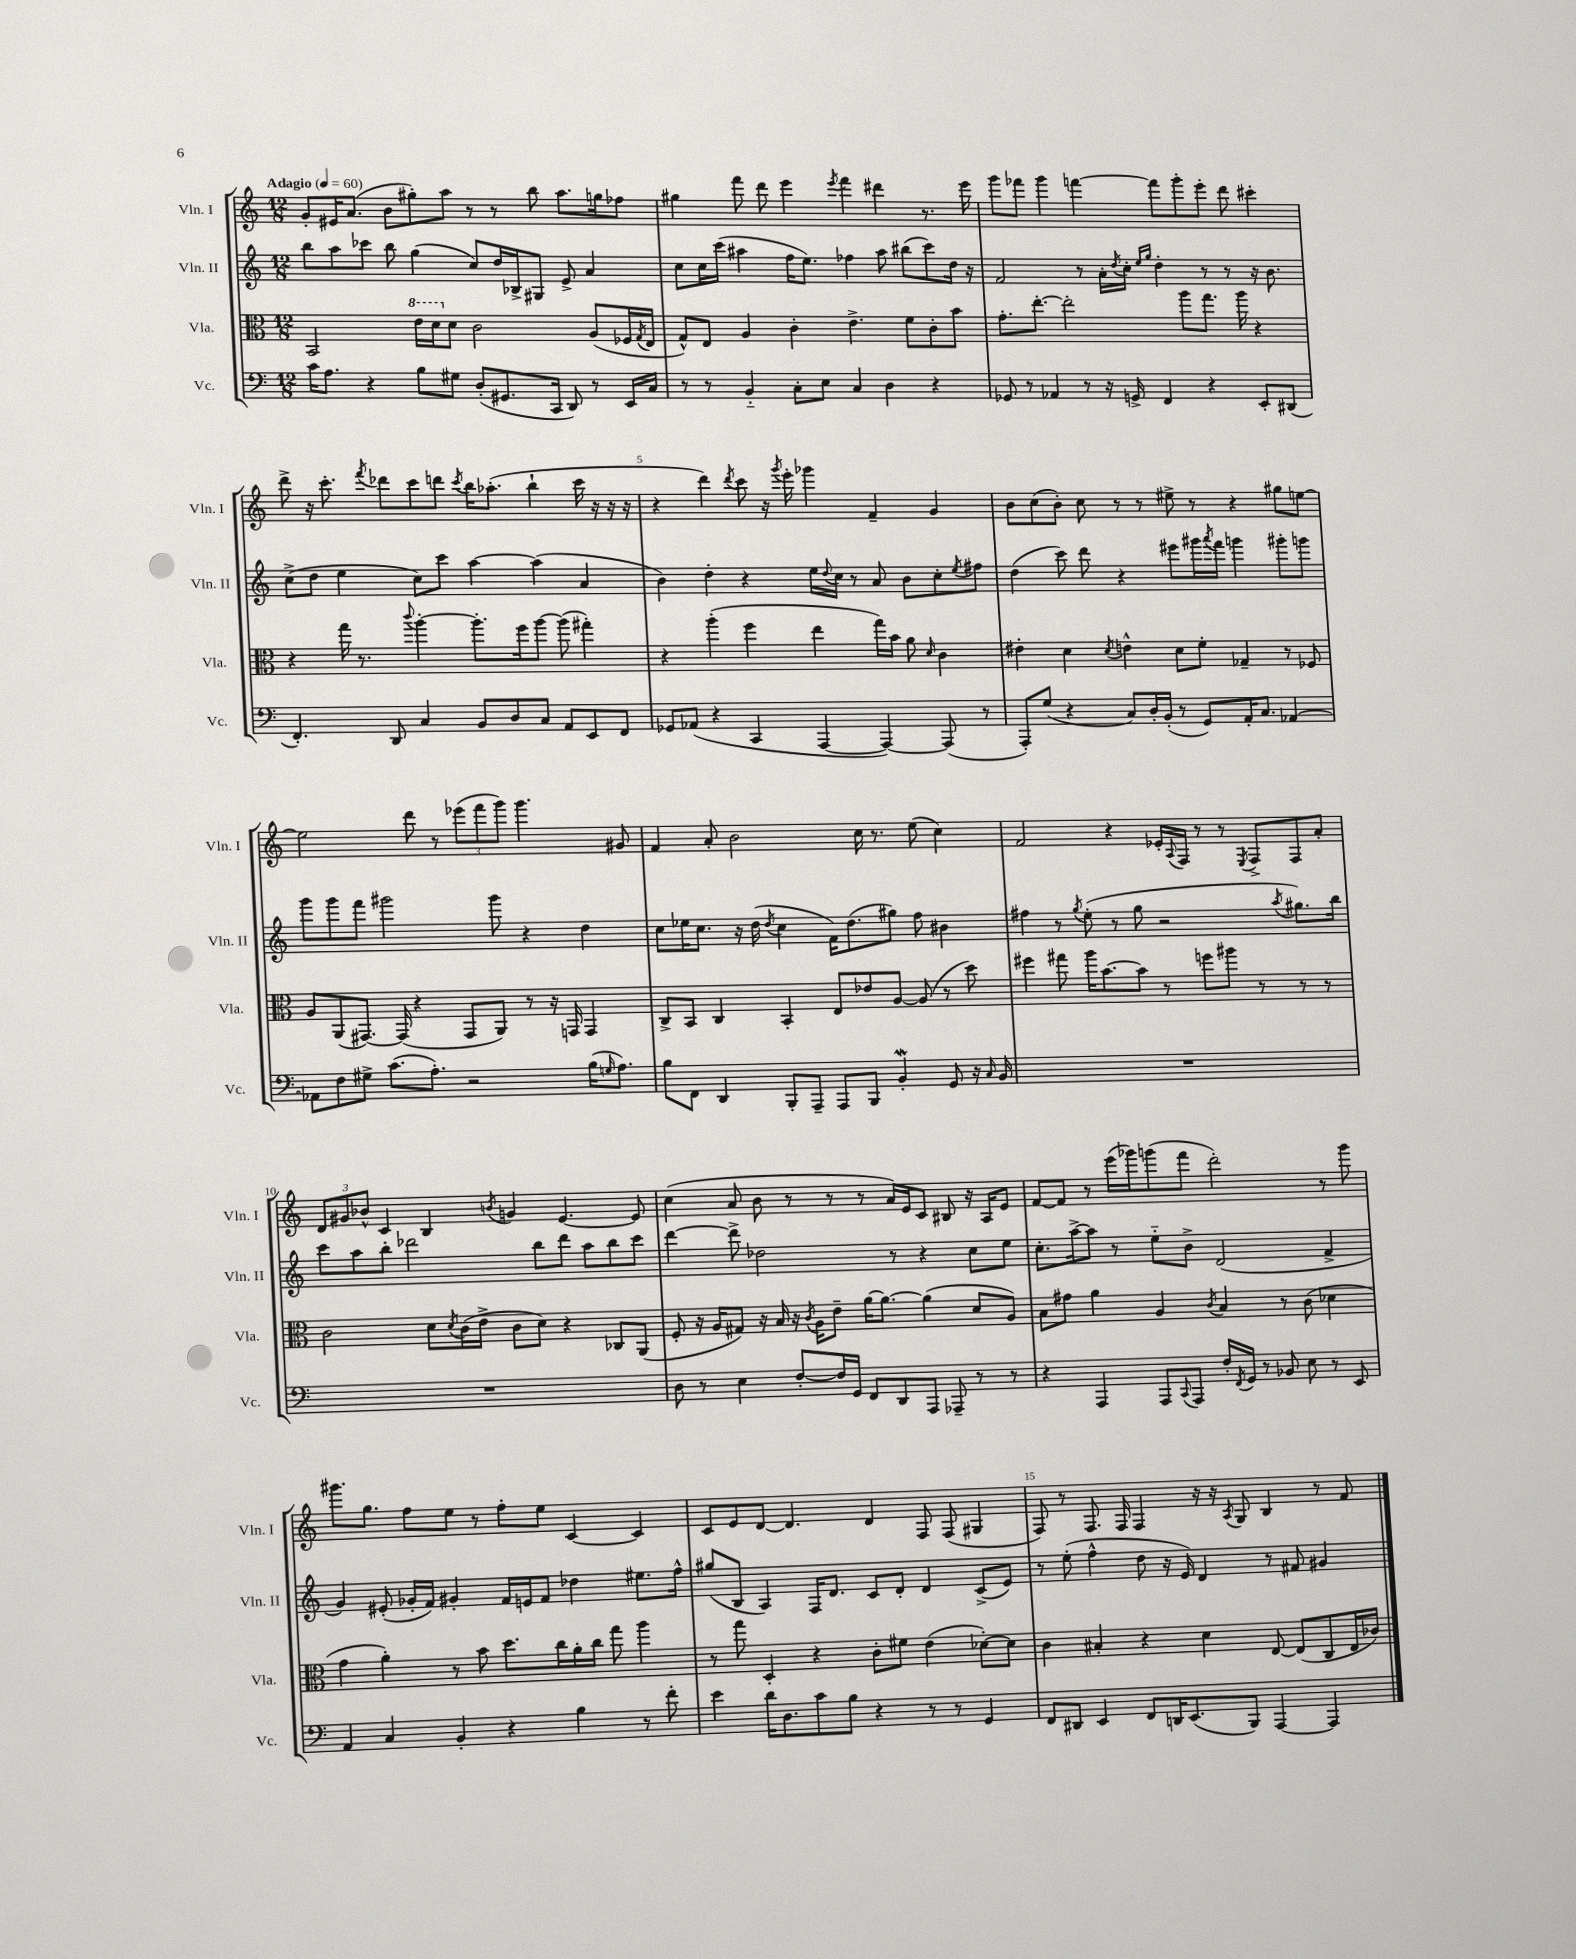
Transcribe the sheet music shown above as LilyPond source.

<<
\new StaffGroup <<
\new Staff = "s0" \with { instrumentName = "Vln. I" shortInstrumentName = "Vln. I" } {
    \clef treble \key c \major \numericTimeSignature \time 12/8 \tempo "Adagio" 4 = 60
    g'8-. eis'16 a'8.( b'8 gis''8-.) a''8 r8 r8 b''8 a''8. g''16 fes''8 |
    gis''4 f'''8 d'''8 e'''4 \acciaccatura { e'''8 } f'''4 dis'''4 r8. e'''16 |
    g'''8 fes'''8 g'''4 f'''4~ f'''8 g'''8-. e'''8-. d'''8 cis'''4-. |
    d'''8-> r16 c'''8.-. \acciaccatura { f'''8 } des'''8 c'''8 d'''8 \acciaccatura { c'''8 } b''16 aes''8.-.( b''4-! c'''16 r16 r16 r16 |
    r4 d'''4) \acciaccatura { d'''8 } c'''8 r16 \acciaccatura { g'''8 } e'''16-. ges'''4 f'4-- g'4 |
    b'8 c''8( b'8-.) c''8 r8 r8 eis''8-> r8 r4 gis''8 e''8~ |
    e''2 d'''8 r8 \tuplet 3/2 { ees'''8( f'''8 g'''8) } g'''4. gis'8 |
    f'4 a'8-. b'2 c''16 r8. e''8( c''4) |
    f'2 r4 ees'16-. \appoggiatura { a8 } f16 r8 r8 \acciaccatura { e8 } f8-> f8 a'8-. |
    \tuplet 3/2 { d'8 gis'8 bes'8-^ } c'4 b4 \acciaccatura { b'8 } g'4 e'4.~ e'8 |
    c''4( a'8 b'8 r8 r8 r8 a'16) e'16 c'8 bis8 r16 a16 e'8 |
    f'8~ f'8 r8 e'''16( ges'''16) g'''8( f'''8 d'''2-.) r8 g'''8 |
    gis'''8. g''8. f''8 e''8 r8 f''8-. e''8 c'4~ c'4 |
    c'8 e'8 d'8~ d'4. d'4 f8 f8( gis4 |
    f8) r8 f8. f16 f4 r16 r16 \acciaccatura { a8 } g8 b4 r8 f'8 \bar "|." |
}
\new Staff = "s1" \with { instrumentName = "Vln. II" shortInstrumentName = "Vln. II" } {
    \clef treble \key c \major \numericTimeSignature \time 12/8
    b''8 a''8 ces'''8 b''8 g''4( c''8) d''16 bes16-> gis8 e'8-> a'4 |
    c''8 c''16 c'''16( ais''4 f''16 e''8.) fes''4 ais''8 bis''8( c'''8) d''16 r16 |
    f'2 r8 a'16-. \acciaccatura { d''8 } c''16-. \grace { e''16 g''16 } d''4-. r8 r8 r16 b'8. |
    c''8->( d''8 e''4 c''8) c'''8 a''4~ a''4( a'4 |
    b'4) d''4-. r4 e''16 \appoggiatura { d''8 } c''16 r8 a'8 b'8 c''8-. \acciaccatura { e''8 } fis''8 |
    d''4( c'''8) d'''8 r4 eis'''8 gis'''16 \acciaccatura { a'''8 } f'''16 g'''4 gis'''8-. g'''8 |
    g'''8 g'''8 f'''8 gis'''2 gis'''8 r4 d''4 |
    c''8 ees''16 c''8. r16 d''16( \acciaccatura { d''8 } c''4 f'16) d''8.( gis''8) f''8 bis'4 |
    fis''4 r8 \acciaccatura { g''8 } e''8-.( r8 g''8 r2 \acciaccatura { a''8 } gis''8.) b''16 |
    c'''8 a''8 b''8-. des'''2 b''8 des'''8 a''8 b''8 c'''8 |
    d'''4~ d'''8-> des''2 r8 r4 c''8 e''8 |
    c''8.-. a''16~-> a''8 r8 e''8-_ b'8-> d'2( f'4-> |
    g'4) eis'8-.( ges'16-. f'16) gis'4-. f'16 e'16 f'8 des''4 eis''8. f''16-^ |
    gis''8( b8 a4) f16 d'8. c'8 d'8-. d'4 c'8->( e'8) |
    r8 e''8-.( f''4-^ d''8 r16 e'16) d'4 r8 fis'8 gis'4 \bar "|." |
}
\new Staff = "s2" \with { instrumentName = "Vla." shortInstrumentName = "Vla." } {
    \clef alto \key c \major \numericTimeSignature \time 12/8
    b,2 \ottava #1 e''16 d''16 \ottava #0 d'8 c'2 a8( fes16 \acciaccatura { g8 } e16 |
    g8-^) e8 a4 c'4-. e'4.-> f'8 c'8-. b'8 |
    g'8.-. e''8.~-. e''2-. a''8 g''8. a''16 r4 |
    r4 g''16 r8. \appoggiatura { c'''8 } a''4~-. a''8.-. f''16 a''8~ a''8( gis''4-.) |
    r4 a''4-.( f''4 e''4 g''16) b'16 a'8 \grace { d'16 } c'4 |
    eis'4-. d'4 \acciaccatura { d'8 } e'4-^ d'8 f'8-. ges4-- r8 fes8 |
    a8 a,8( gis,8.~) gis,16( r4 gis,8 a,8) r8 r16 g,16 g,4 |
    c8-> b,8 c4 b,4-. e8 ees'8 a8~ a8( r8 d''8) |
    fis''4 gis''8 a''16 b'8.~ b'8 r8 f''8 ais''8 r8 r8 r8 |
    c'2 d'8 \acciaccatura { d'8 } c'16( e'16-> c'8 d'8) r4 ces8 a,8( |
    f8-. r16 a16 gis8) r16 b16 r16 \acciaccatura { c'8 } a16 e'8-- a'16~ a'8.~ a'4( d'8 a8) |
    b8 gis'8 a'4 a4 \acciaccatura { c'8 } b4 r8 c'8( des'4 |
    g'4 a'4-.) r8 b'8 d''8. c''16 a'16-. c''16 g''8 a''4 |
    r8 g''8 d4-. r4 c'8-. fis'8 e'4( des'8~-.) des'8 |
    c'4 bis4-. r4 d'4 e8~ e8( c8 e16 ces'16) \bar "|." |
}
\new Staff = "s3" \with { instrumentName = "Vc." shortInstrumentName = "Vc." } {
    \clef bass \key c \major \numericTimeSignature \time 12/8
    c'16 a8. r4 b8 gis8 d8-.( gis,8. c,16 d,8) r8 e,16 c16 |
    r8 r8 b,4-_ c8-. e8 c4 d4 r4 |
    ges,8 r8 aes,4 r8 r16 g,16-> f,4 r4 e,8-. dis,8( |
    f,4.-.) d,8 c4 b,8 d8 c8 a,8 e,8 f,8 |
    ges,8 aes,8( r4 c,4 a,,4~ a,,4~) a,,8( r8 |
    a,,8-.) g8( r4 c8) d16-. b,16-.( r8 g,8) a,16-. c8. aes,4~ |
    aes,8 f8 gis8-> c'8.( a8.-.) r2 b16( \grace { g16 } a8.) |
    b8 f,8 d,4 b,,8-. a,,8-- a,,8 b,,8 b,4-.\mordent g,8 r16 \grace { c16 } b,16 |
    R1. |
    R1. |
    d8 r8 e4 f8~-. f16 g,16 f,8 d,8 a,,8 aes,,8-- r8 r8 |
    r4 a,,4 a,,8 \appoggiatura { c,8 } a,,8 f16-. \acciaccatura { f,8 } g,16 r8 bes,8 e8 r8 e,8 |
    a,4 c4 b,4-. r4 b4 r8 f'8-. |
    e'4 d'16 d8. c'8 b8 r4 r8 r8 g,4 |
    f,8 dis,8 e,4 f,8 d,16 e,8.( b,,8) a,,4~ a,,4 \bar "|." |
}
>>
>>
\layout { \context { \Score \override BarNumber.break-visibility = ##(#f #t #t) barNumberVisibility = #(every-nth-bar-number-visible 5) } }
